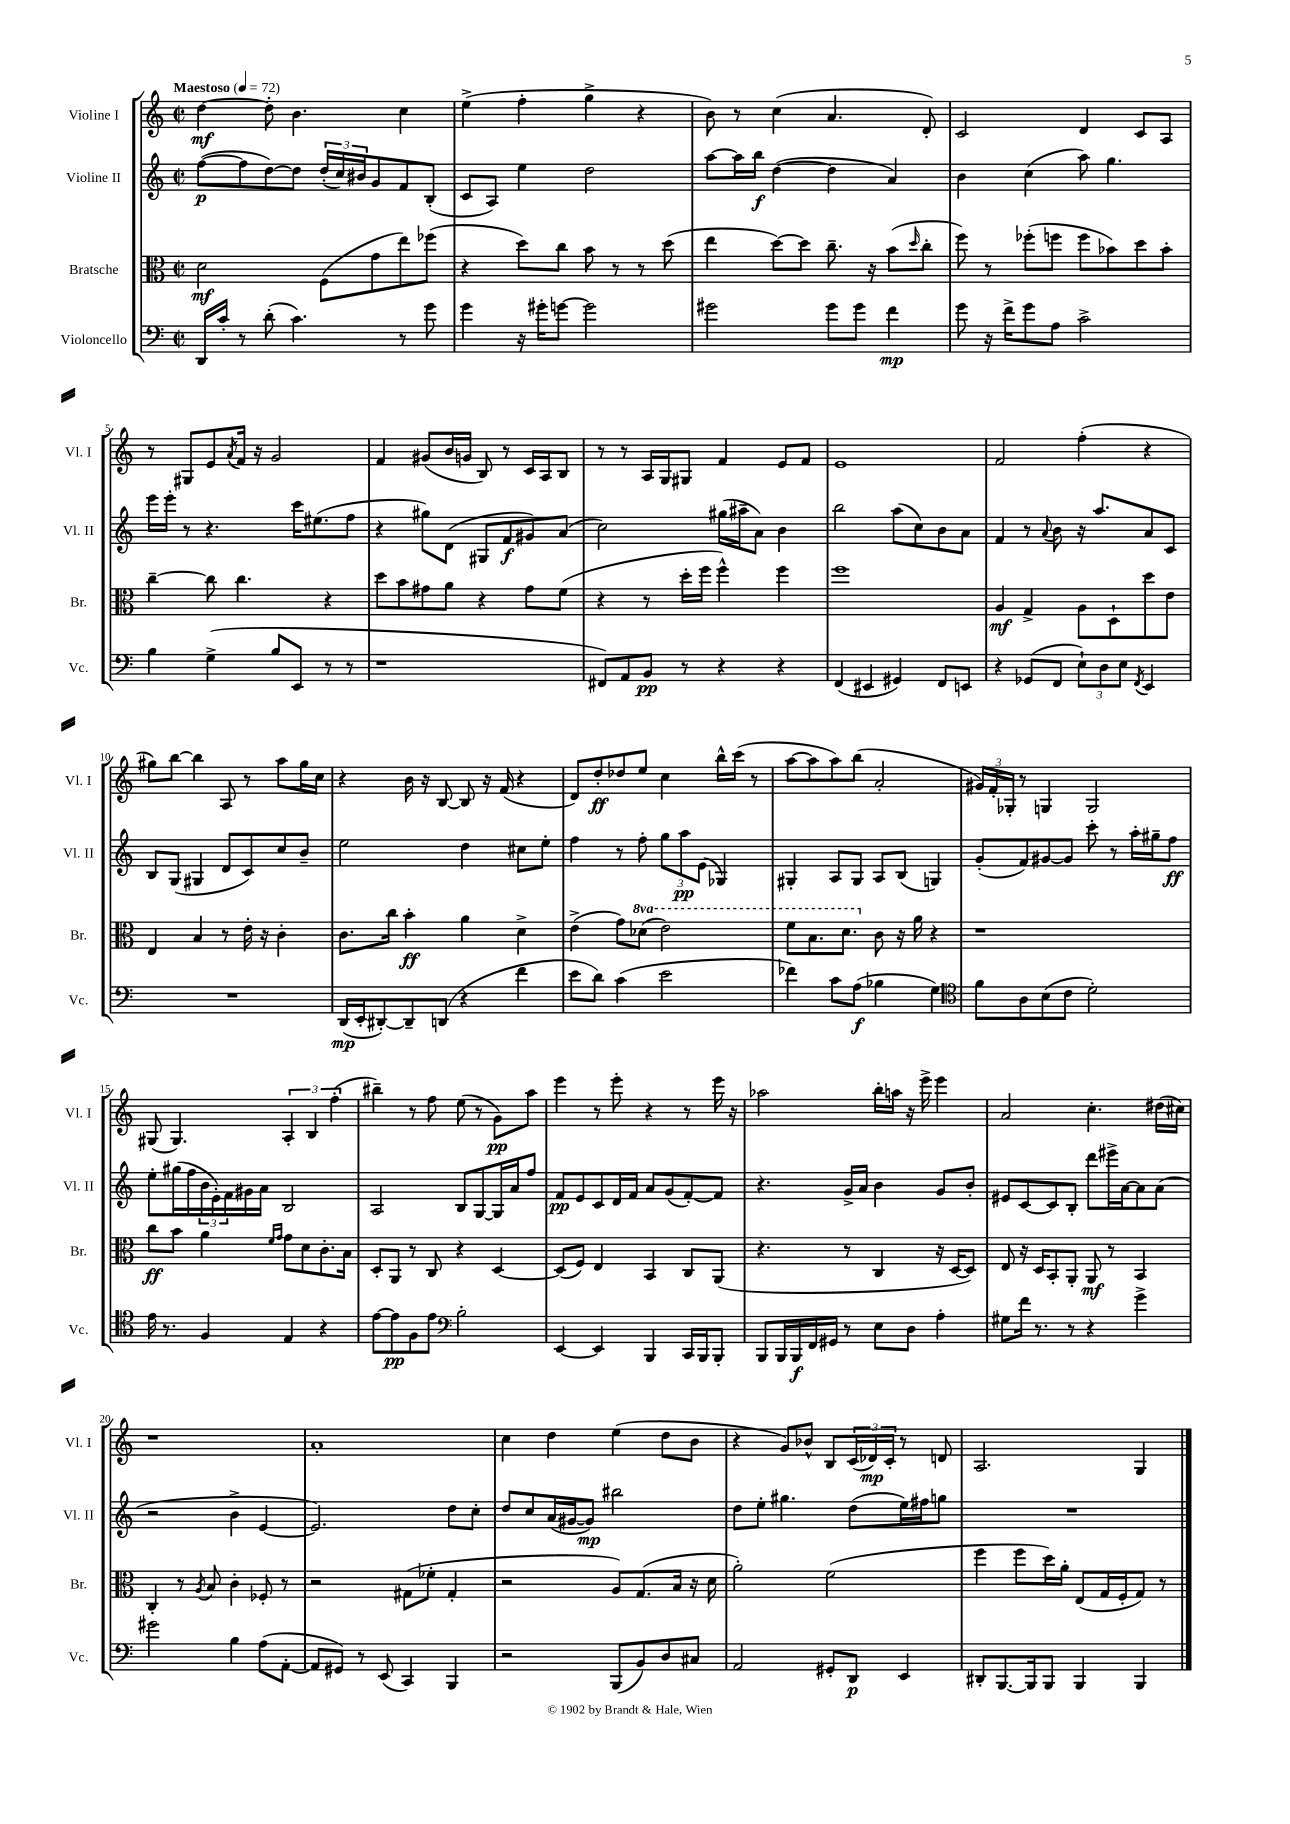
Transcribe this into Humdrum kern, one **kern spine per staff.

**kern	**kern	**kern	**kern
*staff4	*staff3	*staff2	*staff1
*clefF4	*clefC3	*clefG2	*clefG2
*k[]	*k[]	*k[]	*k[]
*M2/2	*M2/2	*M2/2	*M2/2
*met(c|)	*met(c|)	*met(c|)	*met(c|)
*MM72	*MM72	*MM72	*MM72
16DD	2d	([8ff	[4dd
16c'	.	.	.
8r	.	8ff]	.
(8d'	.	[8dd)	8dd']
4.c)	.	8dd]	4.b
.	(8F	(24dd'	.
.	.	24cc)	.
.	.	24b#	.
.	8g	8g	.
8r	8ee)	8f	4cc
8g	(8ff-	(8B'	.
=	=	=	=
4g	4r	8c	(4ee^
.	.	8A)	.
16r	8dd)	4ee	4ff'
16g#'	.	.	.
[8g	8cc	.	.
2g]	8b	2dd	4gg^
.	8r	.	.
.	8r	.	4r
.	(8dd	.	.
=	=	=	=
2g#	4ee	[8aa	8b)
.	.	16aa]	8r
.	.	16bb	.
.	[8dd)	([4dd	(4cc
.	8dd]	.	.
8g#	8.cc~	4dd]	4.a
8g#	.	.	.
.	16r	.	.
4f	(8b	4a)	.
.	16qqdd	.	.
.	8cc'	.	8d')
=	=	=	=
8g	8ff)	4b	2c
16r	8r	.	.
16f^	.	.	.
8g	(8ff-'	(4cc	.
8A	8ff	.	.
2c^	8ff	8aa)	4d
.	8b-)	4.gg	.
.	8dd	.	8c
.	8b-'	.	8A
=	=	=	=
4B	[4cc~	16eee	8r
.	.	16eee'	.
.	.	8r	8G#
(4G^	8cc]	4.r	8e
.	.	.	8qa
.	4.cc	.	16f
.	.	.	16r
8B	.	.	2g
8EE	.	16ccc	.
.	.	(8.ee#	.
8r	4r	.	.
8r	.	8ff	.
=	=	=	=
1r	8dd	4r	4f
.	8b	.	.
.	8g#	8gg#)	(8g#
.	8a	(8d	16b
.	.	.	16g
.	4r	8G#	8B)
.	.	8f	8r
.	8g#	8g#)	16c
.	.	.	16A
.	(8f	(8a	8B
=	=	=	=
8FF#)	4r	2cc)	8r
8AA	.	.	8r
8BB	8r	.	16A
.	.	.	16G
8r	16dd'	.	8G#
.	16ff	.	.
4r	4ff^^)	(16gg#	4f
.	.	16aa#~	.
.	.	8a)	.
4r	4ff	4b	8e
.	.	.	8f
=	=	=	=
(4FF	1ff	2bb	1e
4EE#	.	.	.
4GG#)	.	(8aa	.
.	.	8cc)	.
8FF	.	8b	.
8EE	.	8a	.
=	=	=	=
4r	4A	4f	2f
(8GG-	4G^	8r	.
.	.	8qqa	.
8FF	.	8b	.
12E`)	8A	16r	(4ff'
.	.	8.aa	.
12D	.	.	.
.	8D`	.	.
12E	.	.	.
8qFF	.	.	.
4EE	8dd	8a	4r
.	8e	8c	.
=	=	=	=
1r	4E	8B	8gg#)
.	.	(8G	[8bb
.	4B	4G#	4bb]
.	8r	8d	8A
.	16e'	8c)	8r
.	16r	.	.
.	4c'	8cc	8aa
.	.	8b~	16gg#
.	.	.	16cc
=	=	=	=
(16DD	8.c	2ee	4r
16EE'	.	.	.
[8DD#')	.	.	.
.	16cc	.	.
8DD#~]	4b'	.	16b
.	.	.	16r
(8DD	.	.	[8B
4r	4a	4dd	8B]
.	.	.	16r
.	.	.	(16f
4f	4d^	8cc#	4r
.	.	8ee'	.
=	=	=	=
8e	(4e^	4ff	8d)
8d)	.	.	8dd'
(4c	8g)	8r	8dd-
.	(8dd-	8ff'	8ee
2e	2ee)	12gg	4cc
.	.	12aa	.
.	.	(12e	.
.	.	4G-)	16bb^^
.	.	.	(16ccc
.	.	.	8r
=	=	=	=
4f-)	8ff	4G#'	[8aa
.	8.b	.	8aa]
8c	.	8A	8aa)
.	8.dd	.	.
(8A	.	8G#	(8bb
4B-	8c	8A	2a'
.	16r	(8B	.
.	16a	.	.
4G)	4r	4G)	.
=	=	=	=
*clefC4	*	*	*
8f	1r	(8g'	24g#)
.	.	.	24f'
.	.	.	24G-'
8A	.	8f)	8r
(8B	.	[8g#	4G
8c	.	8g#]	.
2d')	.	8ccc'	2G
.	.	8r	.
.	.	16aa'	.
.	.	16gg#~	.
.	.	8ff	.
=	=	=	=
16e	8cc	8ee'	(8G#
8.r	.	.	.
.	8b	(16gg#	4.G#)
.	.	16ff	.
4F	4a	24b	.
.	.	24e')	.
.	.	24f	.
.	.	16g#	.
.	.	16a	.
.	16qqf	.	.
.	16qqg	.	.
4E	8g	2B	6A'
.	8d	.	.
.	.	.	6B
4r	8.c'	.	.
.	.	.	(6ff'
.	16B	.	.
=	=	=	=
[8e	8D'	2A	4bb#~)
8e]	8AA	.	.
8F	8r	.	8r
8e	8C	.	8ff
*clefF4	*	*	*
2B'	4r	8B	(8ee
.	.	[8G	8r
.	[4D	16G]	8g)
.	.	16a	.
.	.	8ff	8aa
=	=	=	=
[4EE	(8D]	8f	4eee
.	8F)	8e	.
4EE]	4E	8c	8r
.	.	16d	8eee'
.	.	16f	.
4BBB	4BB	8a	4r
.	.	(8g	.
16CC	8C	[8f')	8r
16BBB	.	.	.
8BBB'	(8AA	8f]	16eee
.	.	.	16r
=	=	=	=
8BBB	4.r	4.r	2aa-
16BBB	.	.	.
16BBB	.	.	.
16FF	.	.	.
16GG#	.	.	.
8r	8r	16g^	.
.	.	16a	.
8E	4C	4b	16bb'
.	.	.	16aa
8D	.	.	16r
.	.	.	16eee^
4A'	16r	8g	4eee
.	[16D	.	.
.	8D])	8b'	.
=	=	=	=
8G#	8E	8e#	2a
16f	16r	[8c	.
8.r	16D	.	.
.	8BB'	8c]	.
8r	8AA'	8B'	.
4r	8AA	8ddd	4.cc'
.	8r	16eee#^	.
.	.	[16a	.
4g^	4BB	8a]	.
.	.	(8a	(16dd#
.	.	.	16cc#)
=	=	=	=
2g#	4C'	2r	1r
.	8r	.	.
.	8qA	.	.
.	8B	.	.
4B	4c'	4b^	.
(8A	8F-'	[4e	.
[8AA'	8r	.	.
=	=	=	=
8AA]	2r	2.e])	1a'
8GG#)	.	.	.
8r	.	.	.
(8EE	.	.	.
4CC)	(8G#	.	.
.	8f-'	.	.
4BBB	4G#'	8dd	.
.	.	8cc'	.
=	=	=	=
2r	2r	8dd	4cc
.	.	8cc	.
.	.	(16a	4dd
.	.	[16g#	.
.	.	8g#])	.
(8BBB	8A)	2bb#	(4ee
8BB)	(8.G	.	.
8D	.	.	8dd
.	16B	.	.
8C#	16r	.	8b
.	16d	.	.
=	=	=	=
2AA	2a')	8dd	4r
.	.	8ee'	.
.	.	4.gg#	8g)
.	.	.	8b-^^
8GG#'	(2f	.	8B
8DD	.	(8dd	(24c
.	.	.	24d-)
.	.	.	24c'
4EE	.	16ee)	8r
.	.	16ff#	.
.	.	8gg	8d
=	=	=	=
8DD#'	4ff	1r	2.A
[8.BBB	.	.	.
.	8ff	.	.
16BBB]	.	.	.
8BBB	16dd)	.	.
.	16a'	.	.
4BBB	(8E	.	.
.	16G	.	.
.	16F'	.	.
4BBB	8G)	.	4G
.	8r	.	.
==	==	==	==
*-	*-	*-	*-
